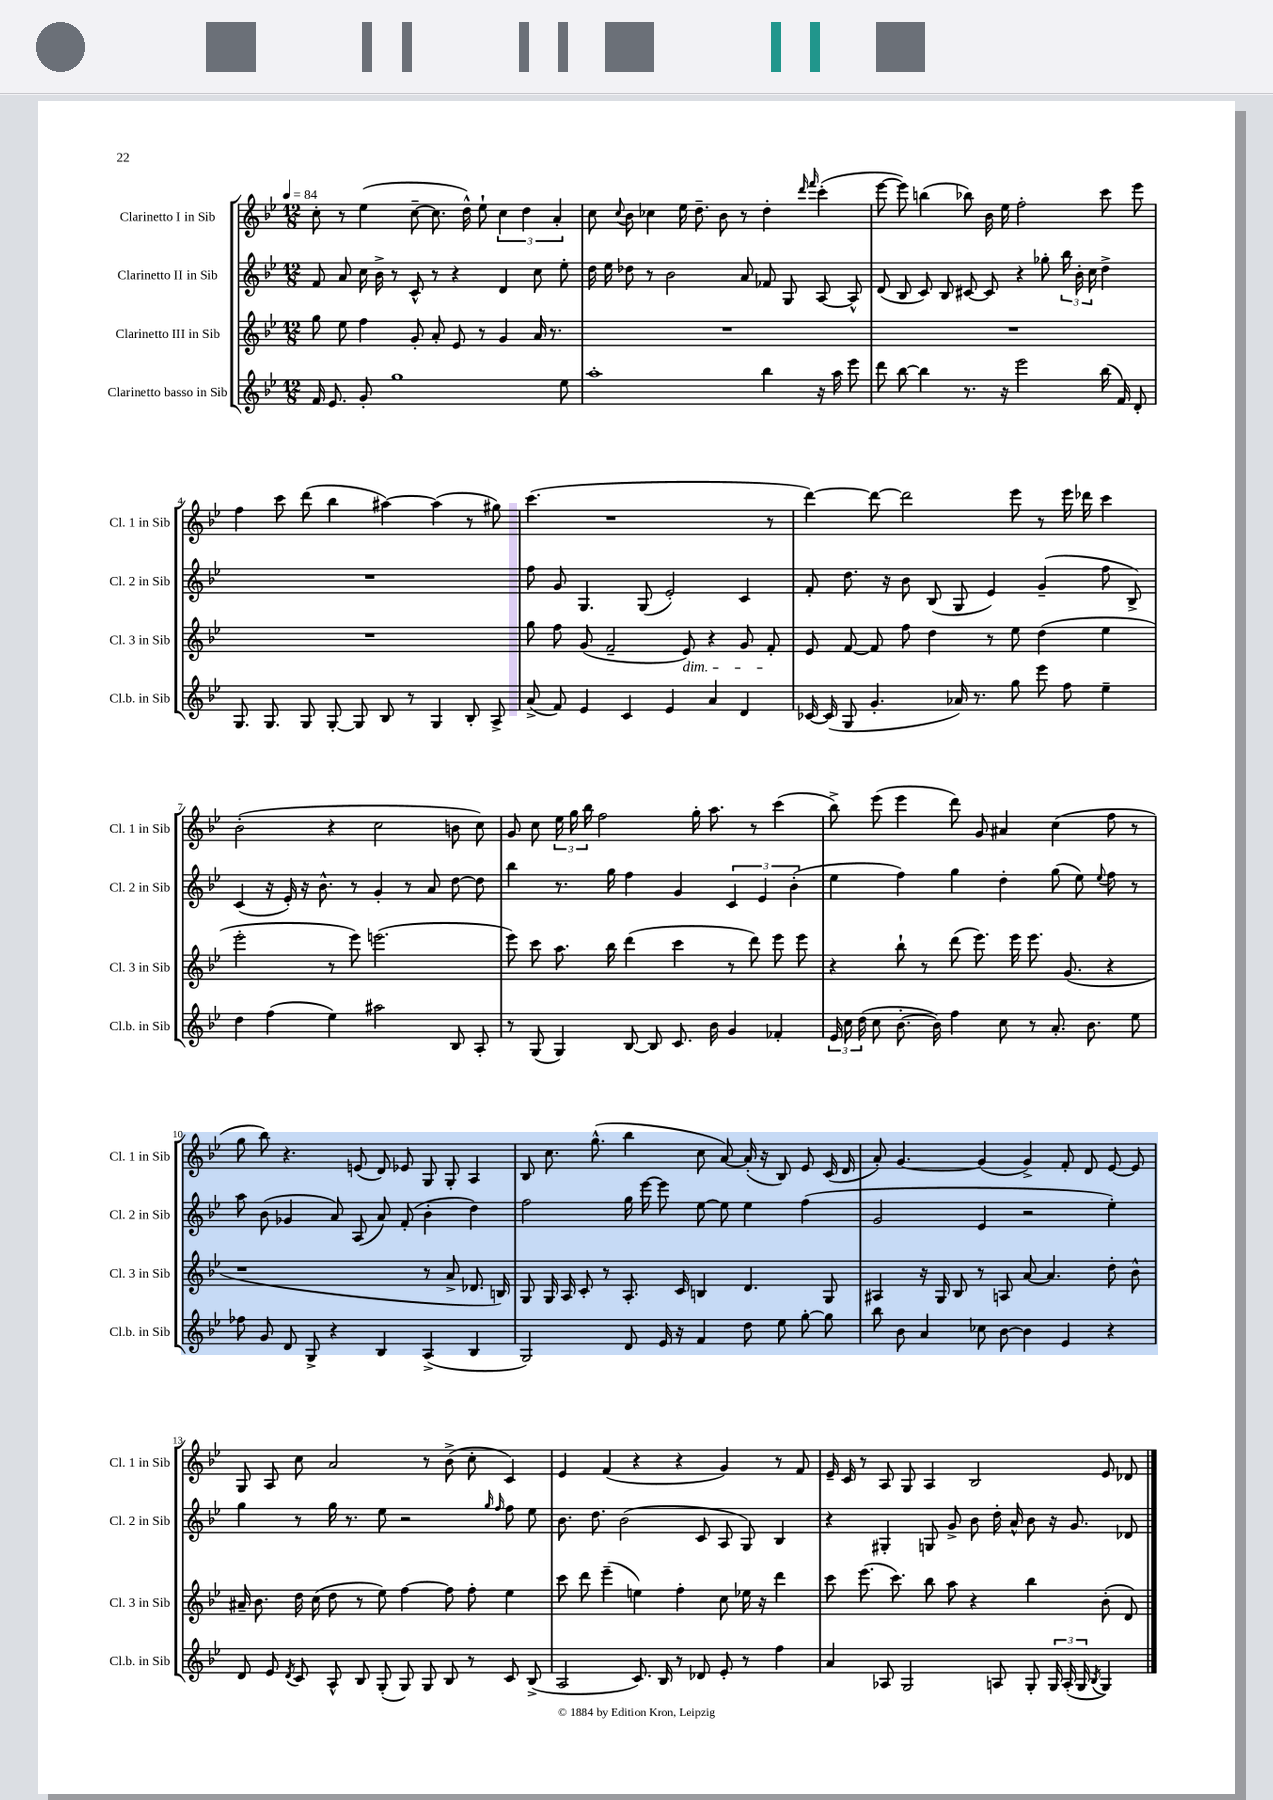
<<
\new StaffGroup <<
\new Staff = "s0" \with { instrumentName = "Clarinetto I in Sib" shortInstrumentName = "Cl. 1 in Sib" } {
    \clef treble \key bes \major \numericTimeSignature \time 12/8 \tempo 4 = 84
    \autoBeamOff c''8-. r8 ees''4( c''8~-- c''8. d''16-^) ees''8-! \tuplet 3/2 { c''4 d''4 a'4-. } |
    c''8 \appoggiatura { c''8 } bes'8 ces''4 ees''16 d''8.-- bes'8 r8 d''4-. \grace { d'''16 f'''16 } c'''4-.( |
    ees'''8~ ees'''8) b''4( bes''8) bes'16 ees''16 f''2-. c'''8 ees'''8 |
    f''4 c'''8 d'''8( bes''4 ais''4~) ais''4( r8 gis''8) |
    c'''4.( r1 r8 |
    d'''4~) d'''8~ d'''2 ees'''8 r8 ees'''16 des'''16 c'''4 |
    bes'2-.( r4 c''2 b'8 c''8) |
    g'8 c''8 \tuplet 3/2 { ees''16 g''16 bes''16 } f''2 g''16-. a''8. r8 c'''4( |
    bes''8->) ees'''8( ees'''4 d'''8) g'8 ais'4 c''4( f''8 r8 |
    g''8 bes''8) r4. e'8( d'8) ees'8 g8 g8-. a4 |
    bes8 c''8. g''8.-^( bes''4 c''8 a'8~) a'16-.( r16 bes8) ees'8 c'16( d'16 |
    a'8-.) g'4.~ g'4( g'4->) f'8-. d'8 ees'8~ ees'8 |
    g8 a8 c''8 a'2 r8 bes'8->( c''8-. c'4) |
    ees'4 f'4( r4 r4 g'4) r8 f'8 |
    ees'16-- c'16 r8 a8 g8 a4 bes2 ees'8 des'8 \bar "|." |
}
\new Staff = "s1" \with { instrumentName = "Clarinetto II in Sib" shortInstrumentName = "Cl. 2 in Sib" } {
    \clef treble \key bes \major \numericTimeSignature \time 12/8
    \autoBeamOff f'8 a'8 c''16 bes'16-> r8 c'8-^ r8 r4 d'4 c''8 ees''8-. |
    d''16 ees''16 des''8 r8 bes'2 a'8 fes'8 g8 a8~ a8-^ |
    d'8( bes8 c'8) bes8 cis'8~ cis'8 r4 ges''8-. \tuplet 3/2 { bes''16 bes'16-. c''16 } d''4-> |
    R1. |
    f''8 g'8 g4. g8( ees'2-.) c'4 |
    f'8-. d''8. r16 bes'8 bes8( g8 ees'4) g'4--( f''8 bes8->) |
    c'4( r16 ees'16-.) r16 bes'8.-^ r8 g'4-. r8 a'8 d''8~ d''8 |
    bes''4 r8. g''16 f''4 g'4 \tuplet 3/2 { c'4 ees'4 bes'4-.( } |
    ees''4 f''4) g''4 d''4-. g''8( ees''8) \appoggiatura { ees''8 } f''8 r8 |
    a''8 bes'8( ges'4 a'8) a8( a'8) f'8-.( bes'4-. d''4) |
    f''2 g''16 ees'''16~ ees'''8 ees''8~ ees''8 ees''4 f''4( |
    g'2 ees'4 r2 ees''4-.) |
    g''4 r8 g''16 r8. ees''8 r2 \grace { g''16 f''16 } f''8 ees''8 |
    bes'8. d''8. bes'2( c'8 a8 g8) bes4 |
    r4 gis4-. g8 g'8-> bes'8 d''16-. a'16-^ bes'8 r16 g'8. des'8 \bar "|." |
}
\new Staff = "s2" \with { instrumentName = "Clarinetto III in Sib" shortInstrumentName = "Cl. 3 in Sib" } {
    \clef treble \key bes \major \numericTimeSignature \time 12/8
    \autoBeamOff g''8 ees''8 f''4 g'8-. a'8-. ees'8 r8 g'4 a'16 r8. |
    R1. |
    R1. |
    R1. |
    g''8 f''8 g'8( f'2-- ees'8\dim) r4 g'8 f'8-.\! |
    ees'8 f'8~ f'8 f''8 d''4 r8 ees''8 d''4( ees''4 |
    ees'''2-. r8 ees'''8) e'''2.( |
    ees'''8) c'''8 a''8. bes''16 d'''4( c'''4 r8 d'''8) ees'''8 ees'''8 |
    r4 bes''8-! r8 d'''8( ees'''8.) ees'''16 ees'''8. g'8.( r4 |
    r1 r8 a'8-> des'8. b16) |
    g8 g16 a16 c'8-. r8 a8.-. c'16 b4 d'4. g8 |
    ais4 r16 g16 bes8 r8 a8 a'8~ a'4. d''8-. bes'8-^ |
    ais'16-- bes'8. d''16 c''16( d''8 r8 ees''8) f''4~ f''8 f''8-. ees''4 |
    c'''8 d'''8 ees'''4--( e''4) f''4-. c''8 ees''16 r16 d'''4 |
    c'''8 ees'''8.( c'''8.) bes''8 a''8 r4 bes''4 bes'8-.( d'8) \bar "|." |
}
\new Staff = "s3" \with { instrumentName = "Clarinetto basso in Sib" shortInstrumentName = "Cl.b. in Sib" } {
    \clef treble \key bes \major \numericTimeSignature \time 12/8
    \autoBeamOff f'16 ees'8. g'8-. g''1 ees''8 |
    a''1-. bes''4 r16 a''16 ees'''8 |
    d'''8 bes''8~ bes''4 r8. r16 ees'''2 bes''16( f'16) d'8-. |
    g8. g8. g8 g8~-. g8 bes8 r8 g4 bes8-. a8-> |
    a'8->( f'8) ees'4 c'4 ees'4 a'4 d'4 |
    ces'16~ ces'16( g8 g'4.-. aes'16) r8. g''8 ees'''8 f''8 ees''4-- |
    d''4 f''4( ees''4) ais''2 bes8 a8-. |
    r8 g8( g4) bes8~ bes8 c'8. bes'16 g'4 fes'4-. |
    \tuplet 3/2 { ees'16 c''16 d''16( } c''8 bes'8.~-. bes'16) f''4 c''8 r8 a'8.-. bes'8. ees''8 |
    fes''8 g'8 d'8 g8-> r4 bes4 a4->( bes4 |
    g2) d'8 ees'16 r16 f'4 d''8 ees''8 g''8~-. g''8 |
    bes''8 bes'8 a'4 ces''8 bes'8~ bes'4 ees'4 r4 |
    d'8 ees'8 \acciaccatura { d'8 } c'8 a8-^ bes8 g8-.( g8) g8 bes8 r8 c'8 bes8->( |
    a2 c'8.) bes16 r8 des'8 ees'8-. r8 f''4 |
    a'4 aes8 g2 a8 g8-. \tuplet 3/2 { g16 a16-.( g16 } \acciaccatura { bes8 } g4) \bar "|." |
}
>>
>>
